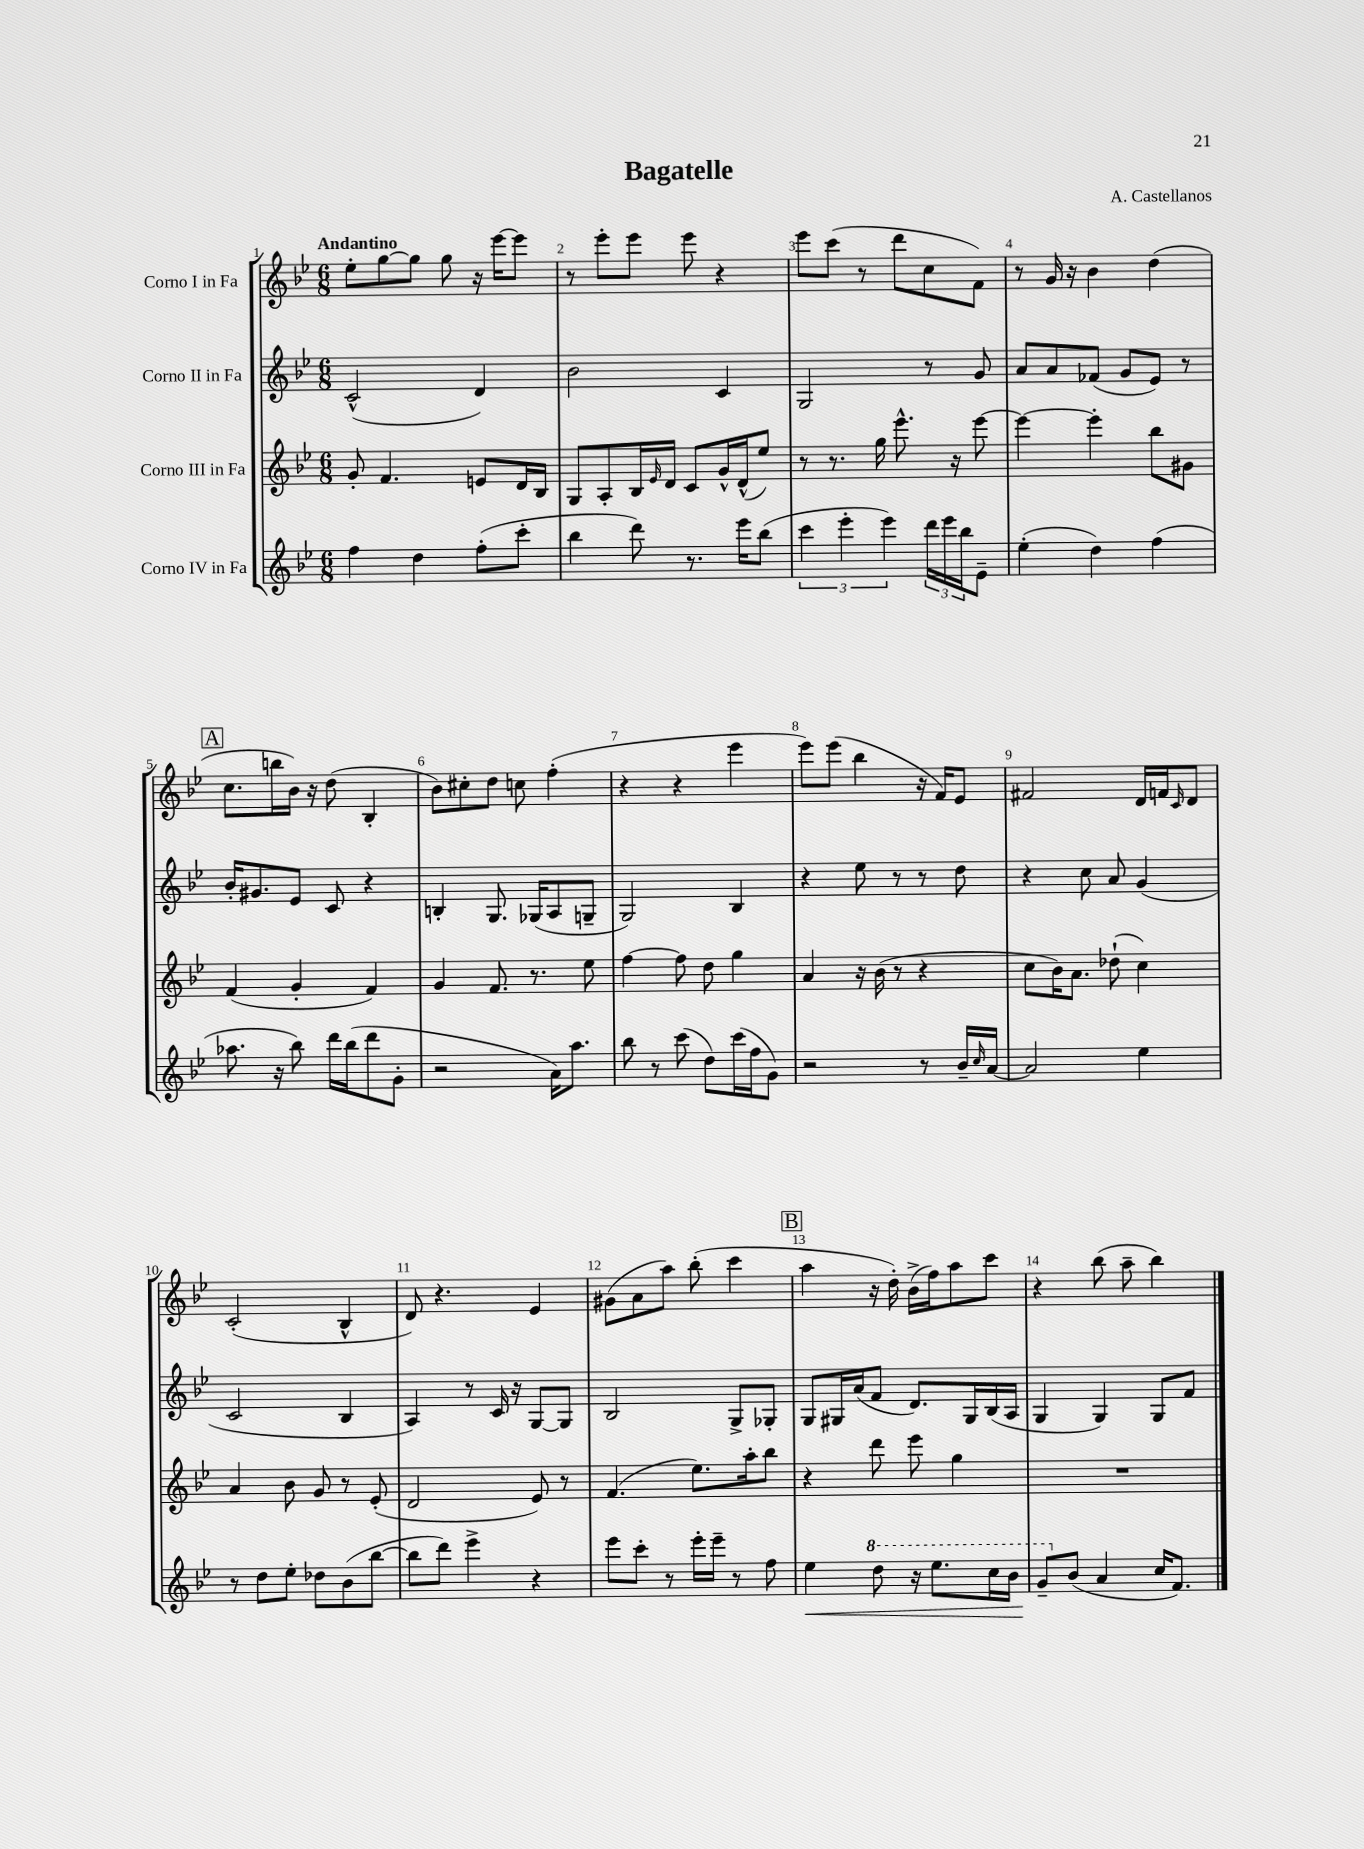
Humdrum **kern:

**kern	**kern	**kern	**kern
*staff4	*staff3	*staff2	*staff1
*clefG2	*clefG2	*clefG2	*clefG2
*k[b-e-]	*k[b-e-]	*k[b-e-]	*k[b-e-]
*M6/8	*M6/8	*M6/8	*M6/8
4ff\	8g'/	(2c^^/	8ee-'\L
.	4.f/	.	[8gg\
4dd\	.	.	8gg\]J
.	.	.	8gg\
(8ff'\L	8e/L	4d/)	16r
.	.	.	[16eee-\LK
8ccc'\J	16d/L	.	8eee-\]J
.	16B-/JJ	.	.
=	=	=	=
4bb-\	8G/L	2b-\	8r
.	8A'/	.	8eee-'\L
8ddd\)	16B-/L	.	8eee-\J
.	16qqe-/	.	.
.	16d/JJ	.	.
8.r	8c/L	.	8eee-\
.	16g^^/L	4c/	4r
16eee-\LK	(16d^^/J	.	.
(8bb-\J	8ee-/J)	.	.
=	=	=	=
6ccc\	8r	2G/	8eee-\L
.	8.r	.	(8ccc\J
6eee-'\	.	.	.
.	.	.	8r
.	16gg\	.	.
6eee-\)	.	.	.
.	8.eee-^^\	.	8ddd\L
24ddd\LL	.	8r	8cc\
24eee-\	.	.	.
.	16r	.	.
24bb-\J	.	.	.
8e-~\J	[8eee-\	8g/	8f\J)
=	=	=	=
(4ee-'\	4eee-\_	8a/L	8r
.	.	8a/	16g/
.	.	.	16r
4dd\)	4eee-'\]	(8f-/J	4b-\
.	.	8g/L	.
(4ff\	8bb-\L	8e-/J)	(4dd\
.	8g#\J	8r	.
=	=	=	=
8.aa-\	(4f/	16b-'/LK	8.cc\L
.	.	8.g#/	.
16r	.	.	16bb\L
8bb-\)	4g'/	8e-/J	16b-\JJ)
.	.	.	16r
16ddd\LL	.	8c/	(8dd\
(16bb-\J	.	.	.
8ddd\	4f/)	4r	4B-'/
8g'\J	.	.	.
=	=	=	=
2r	4g/	4B'/	8b-\L)
.	.	.	8cc#'\
.	8.f/	8.G/	8dd\J
.	.	.	8cc\
.	8.r	(16G-/LK	.
16a\LK)	.	8A/	(4ff'\
8.aa\J	.	.	.
.	8ee-\	8G~/J	.
=	=	=	=
8bb-\	[4ff\	2G/)	4r
8r	.	.	.
(8ccc\	8ff\]	.	4r
8dd\L)	8dd\	.	.
(16ccc\L	4gg\	4B-/	4eee-\
16ff\J	.	.	.
8g\J)	.	.	.
=	=	=	=
2r	4a/	4r	8eee-\L)
.	.	.	(8eee-\J
.	16r	8ee-\	4bb-\
.	(16b-\	.	.
.	8r	8r	.
8r	4r	8r	16r
.	.	.	16f/LK)
16b-~/LL	.	8dd\	8e-/J
16qqcc/	.	.	.
[16a/JJ	.	.	.
=	=	=	=
2a/]	8cc\L	4r	2f#/
.	16b-\K)	.	.
.	8.a\J	.	.
.	.	8cc\	.
.	(8dd-`\	8a/	.
4ee-\	4cc\)	(4g/	16d/LL
.	.	.	16f/J
.	.	.	16qqc/
.	.	.	8d/J
=	=	=	=
8r	4a/	2c/	(2c'/
8dd\L	.	.	.
8ee-'\J	8b-\	.	.
8dd-\L	8g/	.	.
(8b-\	8r	4B-/	4B-^^/
[8bb-\J	(8e-'/	.	.
=	=	=	=
8bb-\]L	2d/	4A/)	8d/)
8ddd\J)	.	.	4.r
4eee-^\	.	8r	.
.	.	16c/	.
.	.	16r	.
4r	8e-/)	[8G/L	4e-/
.	8r	8G/]J	.
=	=	=	=
8eee-\L	(4.f/	2B-/	(8g#\L
8ccc'\J	.	.	8a\
8r	.	.	8aa\J)
16eee-'\LL	8.ee-\L)	.	(8bb-'\
16eee-~\JJ	.	.	.
8r	.	8G^/L	4ccc\
.	16aa'\k	.	.
8ff\	8bb-\J	8G-'/J	.
=	=	=	=
4ee-\	4r	8G/L	4aa\
.	.	16G#/L	.
.	.	(16a/J	.
8ddd\	8ddd\	8f/J	16r
.	.	.	16dd'\)
16r	8eee-\	8.d/L)	(16b-^\LL
8.eee-\L	.	.	16ff\J)
.	4gg\	.	8aa\
.	.	16G#/L	.
16ccc\L	.	(16B-/	8ccc\J
16bb-\JJ	.	16A/JJ	.
=	=	=	=
8gg~/L	2.r	4G/	4r
(8b-/J	.	.	.
4a/	.	4G/)	(8bb-\
.	.	.	8aa~\
16cc/LK	.	8G/L	4bb-\)
8.f/J)	.	.	.
.	.	8f/J	.
==	==	==	==
*-	*-	*-	*-
